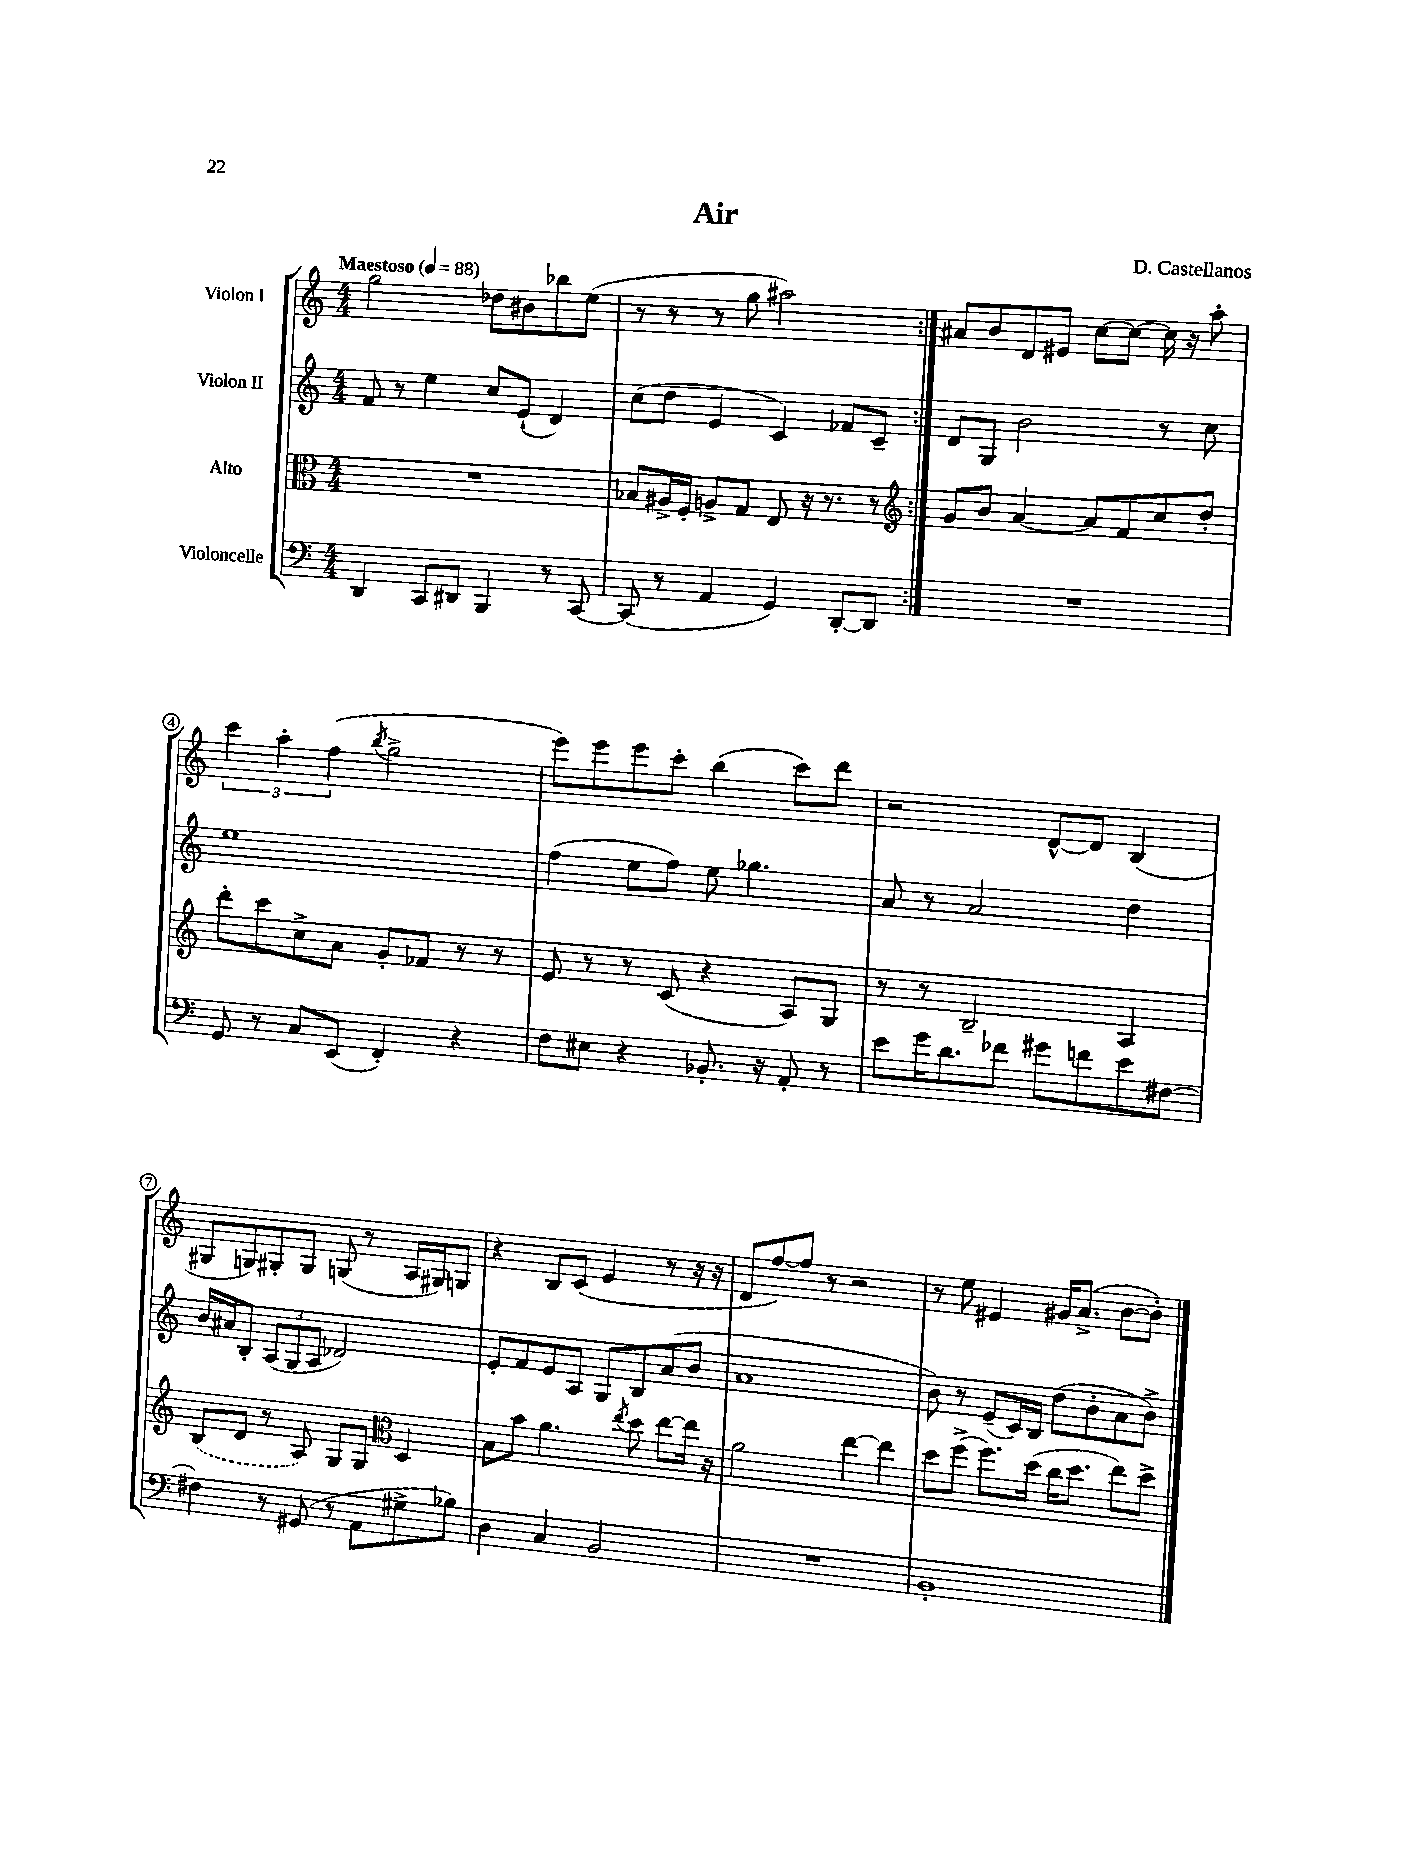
\header { title = "Air" composer = "D. Castellanos" }
<<
\new StaffGroup <<
\new Staff = "s0" \with { instrumentName = "Violon I" } {
    \clef treble \key c \major \numericTimeSignature \time 4/4 \tempo "Maestoso" 4 = 88
    \repeat volta 2 { g''2 des''8 bis'8 bes''8 e''8( |
    r8 r8 r8 g''8 ais''2) | }
    ais'8 b'8 d'8 eis'8 c''8~ c''8~ c''16 r16 a''8-. |
    \tuplet 3/2 { c'''4 a''4-. f''4( } \acciaccatura { b''8 } g''2-> |
    e'''8) e'''8 e'''8 c'''8-. b''4( c'''8) d'''8 |
    r2 d'8~-^ d'8 b4( |
    gis8 g8) gis8-. gis8 g8( r8 a16 gis16) g8 |
    r4 b8 c'8( e'4 r8 r16 r16 |
    d'8 f''8~) f''8 r8 r2 |
    r8 e''8 eis'4 gis'16 a'8.->( b'8~ b'8-.) \bar "|." |
}
\new Staff = "s1" \with { instrumentName = "Violon II" } {
    \clef treble \key c \major \numericTimeSignature \time 4/4
    \repeat volta 2 { f'8 r8 e''4 c''8 e'8-!( d'4) |
    c''8( d''8 e'4 c'4) fes'8 c'8-- | }
    d'8 g8 b'2 r8 c''8 |
    e''1 |
    f''4( e''8 f''8) e''8 ges''4. |
    a'8 r8 a'2 d''4 |
    b'16 ais'16 b8-. \tuplet 3/2 { a8( g8 a8 } des'2) |
    e'8-. f'8 e'8 a8 g8 b8 a'8( b'8 |
    a'1 |
    b'8) r8 e'8--( c'16) b16 d''8( b'8-. a'8 b'8->) \bar "|." |
}
\new Staff = "s2" \with { instrumentName = "Alto" } {
    \clef alto \key c \major \numericTimeSignature \time 4/4
    \repeat volta 2 { R1 |
    bes8 ais16-> f16-. a8-> g8 e8 r16 r8. r8 | }
    \clef treble g'8 b'8 a'4~ a'8 f'8 c''8 d''8-. |
    d'''8-. c'''8 c''8-> a'8 g'8-. fes'8 r8 r8 |
    e'8 r8 r8 c'8( r4 a8) g8 |
    r8 r8 b2-- a4 |
    \once \slurDashed b8( d'8 r8 a8) g8 g8 \clef alto d4 |
    b8 b'8 a'4. \acciaccatura { e''8 } d''8 e''8~ e''16 r16 |
    a'2 e''4~ e''4 |
    d''8 f''8->( f''8.) d''16( c''16 d''8. e''8) d''8-> \bar "|." |
}
\new Staff = "s3" \with { instrumentName = "Violoncelle" } {
    \clef bass \key c \major \numericTimeSignature \time 4/4
    \repeat volta 2 { d,4 c,8 dis,8 b,,4 r8 c,8~ |
    c,8( r8 a,4 g,4) d,8~-. d,8 | }
    R1 |
    g,8 r8 c8 e,8( f,4-.) r4 |
    f8 eis8 r4 bes,8.-. r16 a,8-. r8 |
    e'8 g'16 d'8. fes'8 gis'8 f'8 e'8 fis8~ |
    fis4 r8 gis,8( r8 a,8 gis8-> bes8) |
    d4 c4 b,2 |
    R1 |
    b,1-. \bar "|." |
}
>>
>>
\layout { \context { \Score \override BarNumber.stencil = #(make-stencil-circler 0.1 0.3 ly:text-interface::print) } }
